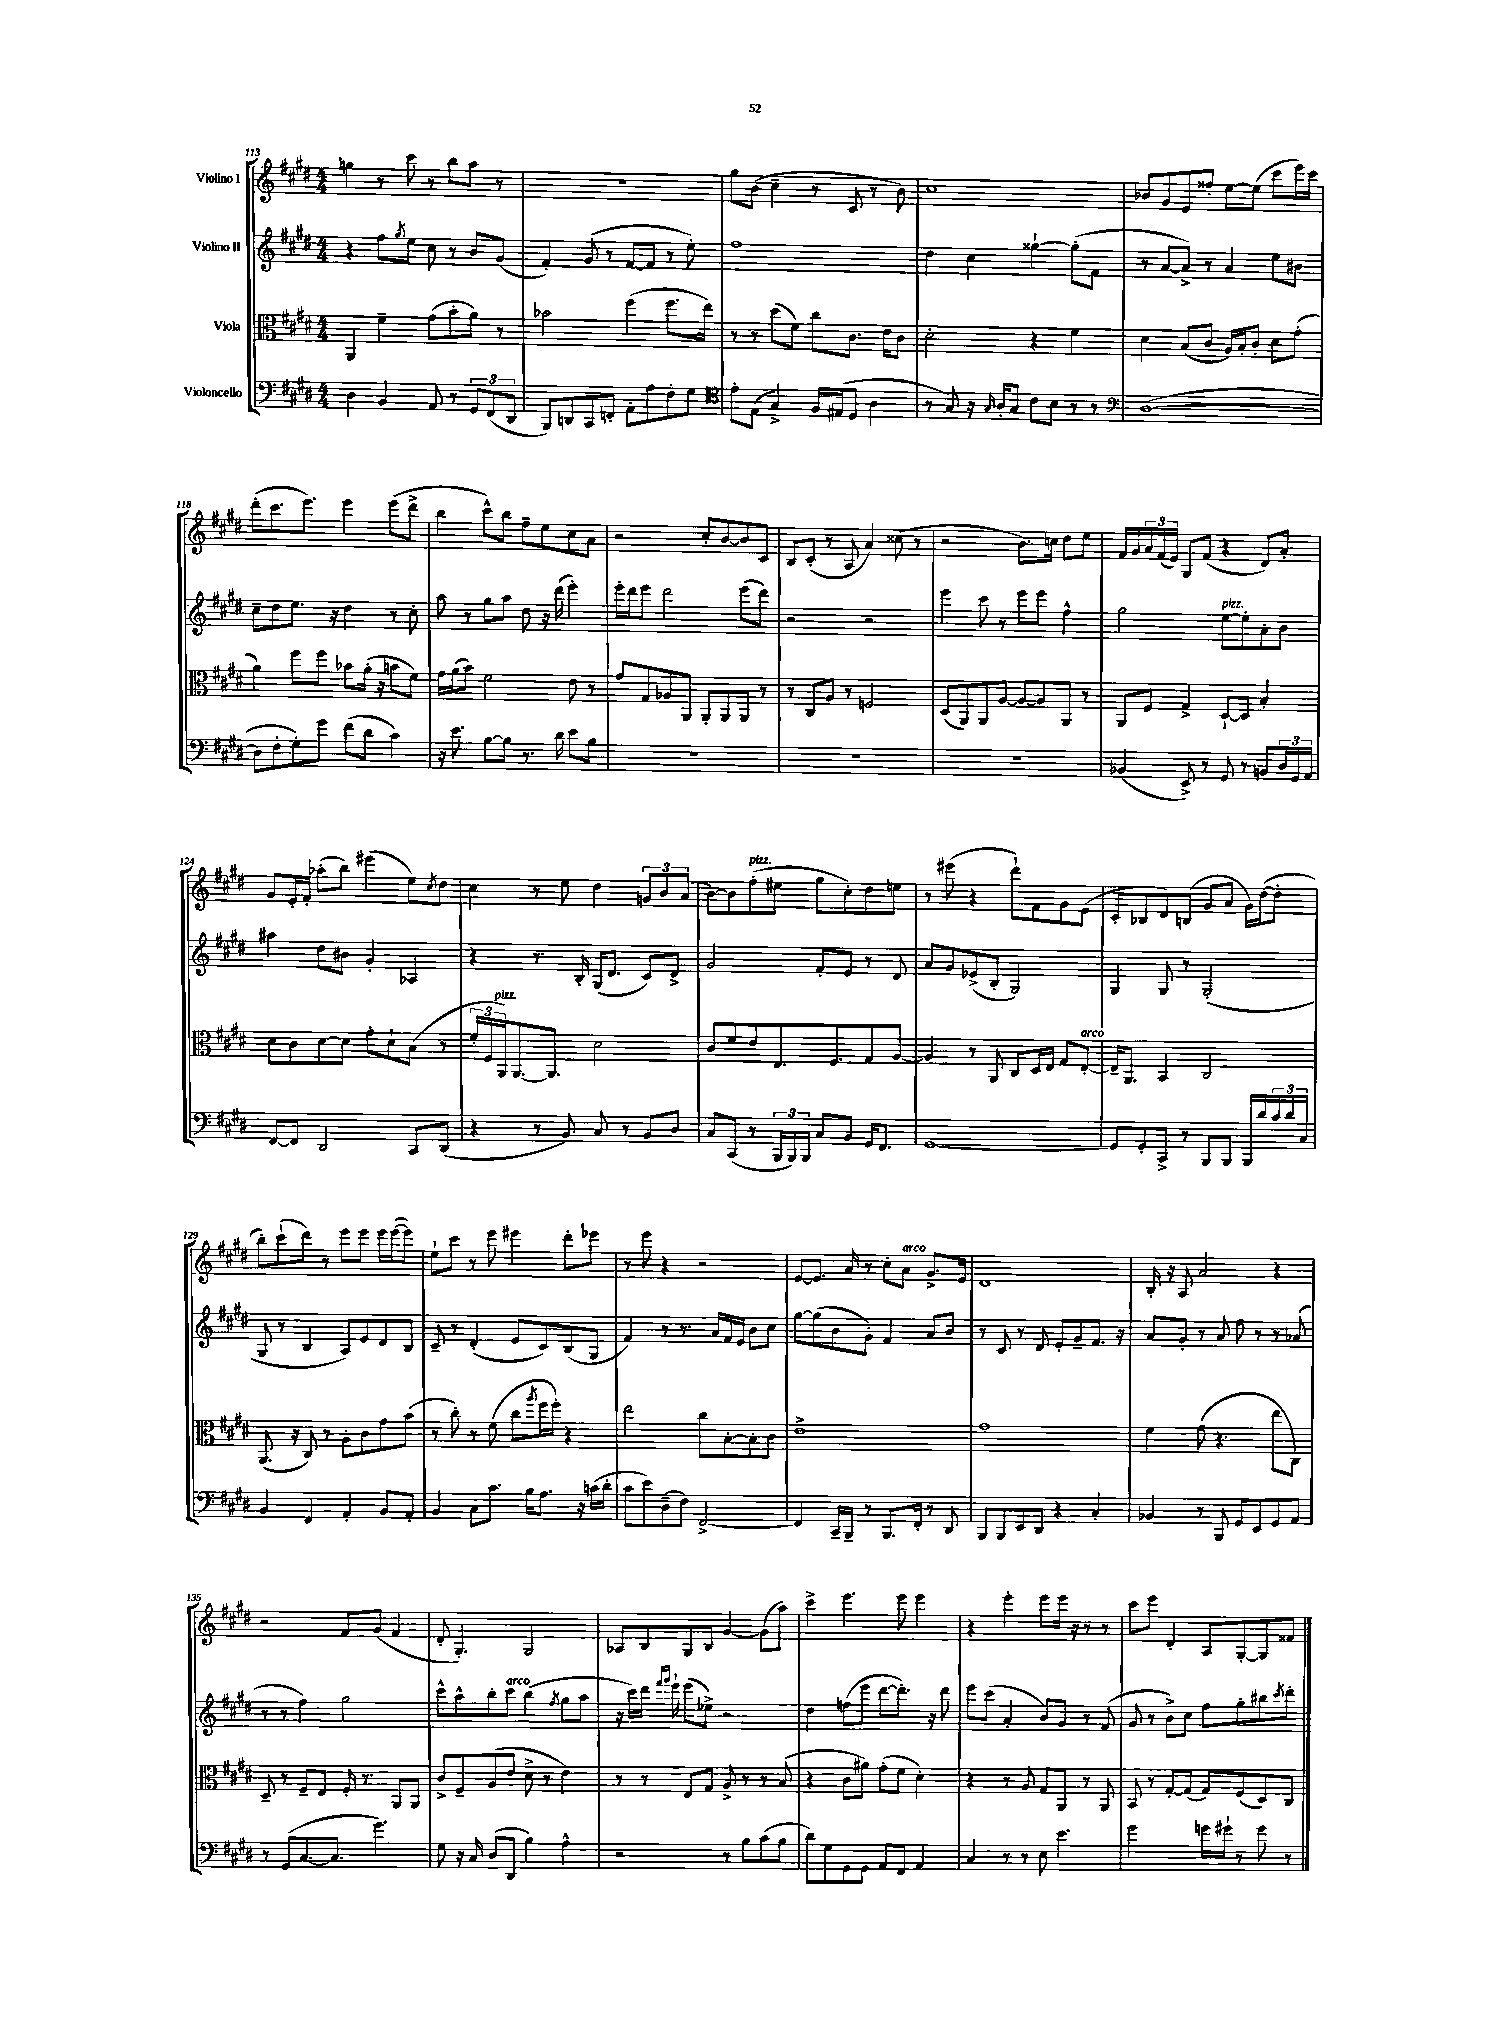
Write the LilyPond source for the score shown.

<<
\new StaffGroup <<
\new Staff = "s0" \with { instrumentName = "Violino I" } {
    \clef treble \key e \major \numericTimeSignature \time 4/4
    g''4 r8 cis'''8 r8 b''8 a''8 r8 |
    R1 |
    gis''8 b'8( cis''4-- r8 cis'8 r8 b'8) |
    cis''1 |
    bes'8 gis'8 e'8 fisis''8-. e''8~ e''8( cis'''8 e'''16) cis'''16 |
    dis'''8-.( cis'''8. e'''8.) e'''4 e'''8( dis'''8-> |
    b''4 cis'''8-^) b''8 fis''8-- e''8 cis''8 a'8 |
    r2 cis''8-. b'8~ b'8 cis'8 |
    b8 cis'8-.( r8 a8 a'4) cisis''8( r8 |
    r2 b'8.) c''16 dis''8 e''8 |
    fis'16 gis'16 \tuplet 3/2 { a'16 fis'16( e'16) } gis8 fis'8( r4 dis'8) a'8-. |
    gis'8 e'16-. fis'16-. aes''8-.( b''8) eis'''4( e''8) \acciaccatura { cis''8 } dis''8 |
    cis''4 r8 e''8 dis''4 \tuplet 3/2 { g'8 b'8 a'8( } |
    b'8~) b'8 fis''8-.^\markup { \italic "pizz." }( eis''8 gis''8 cis''8-.) dis''8 e''8 |
    r8 eis'''8( r4 dis'''8-!) fis'8 gis'8 e'8( |
    cis'8-. bes8 dis'8) b8( gis'8 a'8 gis'16) dis''16~( dis''8-. |
    b''8-.) cis'''8-!( dis'''8) r8 e'''8 e'''8 e'''16 e'''16~( e'''8) |
    e''8-! cis'''8 r8 e'''8 eis'''4 dis'''8-. ees'''8 |
    r8 e'''8 r4 r2 |
    e'8~ e'8. a'16 r8 cis''8-. a'8^\markup { \italic "arco" } gis'8.-> e'16 |
    dis'1 |
    b16-. r16 a8 a'2 r4 |
    r2 fis'8 gis'8( fis'4 |
    dis'8-. gis4.-.) gis2 |
    aes8 b8 gis8 b8 gis'4~ gis'8( a''8) |
    cis'''4-> e'''4. e'''8 e'''4 |
    r4 e'''4-. e'''8 e'''16 r16 r8 r8 |
    cis'''8 e'''8 dis'4-. a8 gis8~-. gis8 fisis'8 \bar "|." |
}
\new Staff = "s1" \with { instrumentName = "Violino II" } {
    \clef treble \key e \major \numericTimeSignature \time 4/4
    r4 fis''8 \acciaccatura { gis''8 } e''8 cis''8 r8 b'8 gis'8( |
    fis'4-.) gis'8( r8 fis'8~ fis'8 r8 e''8-.) |
    fis''1 |
    dis''4 cis''4 gisis''4~-! gisis''8-.( fis'8 |
    r8 a'8~ a'8->) r8 a'4 e''8 bis'8 |
    cis''8-- dis''8 e''8. r16 dis''4 r8 cis''8-. |
    a''8 r8 gis''8 a''8 dis''8 r16 dis'''16( e'''4-.) |
    e'''16-. dis'''16 e'''8 dis'''2 e'''8( dis'''8) |
    r2 r2 |
    e'''4 cis'''8 r8 e'''8 e'''8 fis''4-^ |
    gis''2 e''8~^\markup { \italic "pizz." } e''8-. a'8-. b'8 |
    ais''4 dis''8 bis'8 gis'4-. aes4 |
    r4 r8. b16-. gis16( dis'8. cis'8) dis'8-> |
    gis'2 fis'8-. e'8 r8 dis'8 |
    a'8 gis'8 ees'8->( b8-. gis2) |
    gis4 gis8 r8 gis2-.( |
    gis8 r8 b4 a8) e'8 dis'8 b8 |
    cis'8-- r8 dis'4-.( e'8 cis'8) b8( gis8 |
    fis'4) r8 r8. a'16 fis'16 e'16 b'8 cis''8 |
    gis''8~ gis''8( b'8 gis'8-.) fis'4 a'8 b'8 |
    r8 cis'8 r8 dis'8 e'8-. gis'8-- fis'8. r16 |
    a'8 gis'8-. r8 a'8 fis''8 r8 r8 aes'8( |
    r8 r8 fis''4) gis''2 |
    cis'''8-^ a''8-^ b''8-. cis'''8^\markup { \italic "arco" } b''4( \acciaccatura { fis''8 } gis''8 a''8 |
    r16 cis'''16) dis'''16 \grace { fis'''16 gis'''16 } e'''16-! e'''8( ees''8->) r2 |
    dis''4 f''8( e'''8 dis'''8~ dis'''8.-.) r16 dis'''8 |
    e'''8 cis'''8( a'4-. b'8) gis'8 r8 fis'8( |
    gis'8 r8 b'8->) cis''8 fis''8 gis''8-. bis''8 \acciaccatura { cis'''8 } dis'''8-. \bar "|." |
}
\new Staff = "s2" \with { instrumentName = "Viola" } {
    \clef alto \key e \major \numericTimeSignature \time 4/4
    a,4 fis'4-- gis'8( b'8-. a'8) r8 |
    bes'2 fis''4( fis''8. e''16) |
    r8 r8 dis''8( fis'8) cis''8 cis'8. e'16 cis'8 |
    dis'2-. r4 fis'4 |
    dis'4 b8( cis'8 a16) b16-. cis'8-. dis'8 gis'8-.( |
    a'4) fis''8 fis''8 bes'8 a'16-.( r16 b'8 fis'8) |
    gis'16 a'16( b'8) fis'2 e'8 r8 |
    gis'8 gis8 aes8 a,8 a,8-. a,8 a,8 r8 |
    r8 cis8 a8 r8 f2 |
    dis8( a,8) a,8 a8~ a8~ a8 a,8 r8 |
    a,8 fis8 gis4-> dis8~-! dis8 b4-. |
    dis'8 cis'8 dis'8~ dis'8 gis'8-. dis'8-! b8( r8 |
    \tuplet 3/2 { fis'16-. fis16 a,16^\markup { \italic "pizz." }) } a,8.~ a,8. dis'2 |
    cis'8 fis'8 e'8 e8. fis8. gis8 a8~ |
    a4 r8 a,8 cis8 dis16 e16 gis8 e8~-.^\markup { \italic "arco" } |
    e16-- a,8. b,4 cis2 |
    a,8.( r16 cis8) r8 a8-. cis'8 gis'8 b'8( |
    r8 cis''8-.) r8 fis'8( cis''8 \acciaccatura { a''8 } fis''16 fis''16-.) r4 |
    e''2 cis''8 b8~-. b8-. cis'8 |
    e'1-> |
    gis'1 |
    fis'4 gis'8( r4. e''8 cis8) |
    dis8-- r8 fis8-- e8 fis16-. r8. a,8 a,8 |
    cis'8-> fis8-- a8( e'8 dis'8-> r8 e'4) |
    r8 r8 e8 gis8 a8-> r8 r8 b8( |
    r4 cis'8 ais'8) gis'8-.( fis'8 dis'4-.) |
    r4 r8 a8 gis8 a,8 r8 a,8 |
    b,8 r8 gis8~-. gis8( gis8) fis8( dis8) cis8 \bar "|." |
}
\new Staff = "s3" \with { instrumentName = "Violoncello" } {
    \clef bass \key e \major \numericTimeSignature \time 4/4
    dis4 b,4 a,8 r8 \tuplet 3/2 { gis,8 fis,8( dis,8 } |
    b,,8) d,8 cis,8 f,8-. a,8-. a8 fis8-. gis8 |
    \clef tenor e'8-. e8( gis4->) fis16 eis16( dis8 a4 |
    r8 gis8) r16 \grace { gis16 } a16-. gis8 cis'8 b8 r8 r8 |
    \clef bass dis1~( |
    dis8 fis8-. gis8-.) gis'8 fis'8( dis'8 cis'4) |
    r16 e'8. b8~ b8 r8. dis'16 e'8 b8 |
    R1 |
    R1 |
    R1 |
    bes,4( e,8->) r8 gis,8 r8 b,8 \tuplet 3/2 { dis16 gis,16 a,16 } |
    fis,8~ fis,8 dis,2 cis,8 dis,8( |
    r4 r8 b,8) cis8 r8 b,8 dis8 |
    cis8 cis,8( r8 \tuplet 3/2 { b,,16 b,,16) b,,16 } cis8 b,8 gis,16 fis,8. |
    gis,1~ |
    gis,8 gis,8-. cis,8-> r8 b,,8 b,,8 b,,16 dis'16 \tuplet 3/2 { cis'16 dis'16 cis16 } |
    b,4 fis,4 a,4-. b,8 a,8-. |
    b,4 cis8 cis'8. b16 a8. r16 c'16( dis'16-. |
    cis'8 e'8) dis8--( fis8) fis,2~-> |
    fis,4 cis,16-- b,,16-- r8 b,,8. fis,16-. r8 dis,8 |
    b,,8 b,,8 e,8 dis,8 r4 cis4-. |
    bes,4 r8 b,,8 gis,8 e,8 gis,8 a,8 |
    r8 gis,8( cis8.~ cis8. gis'4.) |
    gis8 r16 cis16 dis8( dis,8 b4) a4-^ |
    r2 r8 b8 cis'8( b8 |
    dis'8) gis8 gis,8 gis,8 a,8 fis,8 a,4 |
    cis4 r8 r8 e8 e'4. |
    gis'2 g'16 gis'16-! r8 gis'8 r8 \bar "|." |
}
>>
>>
\layout { \context { \Score currentBarNumber = #113 } }
